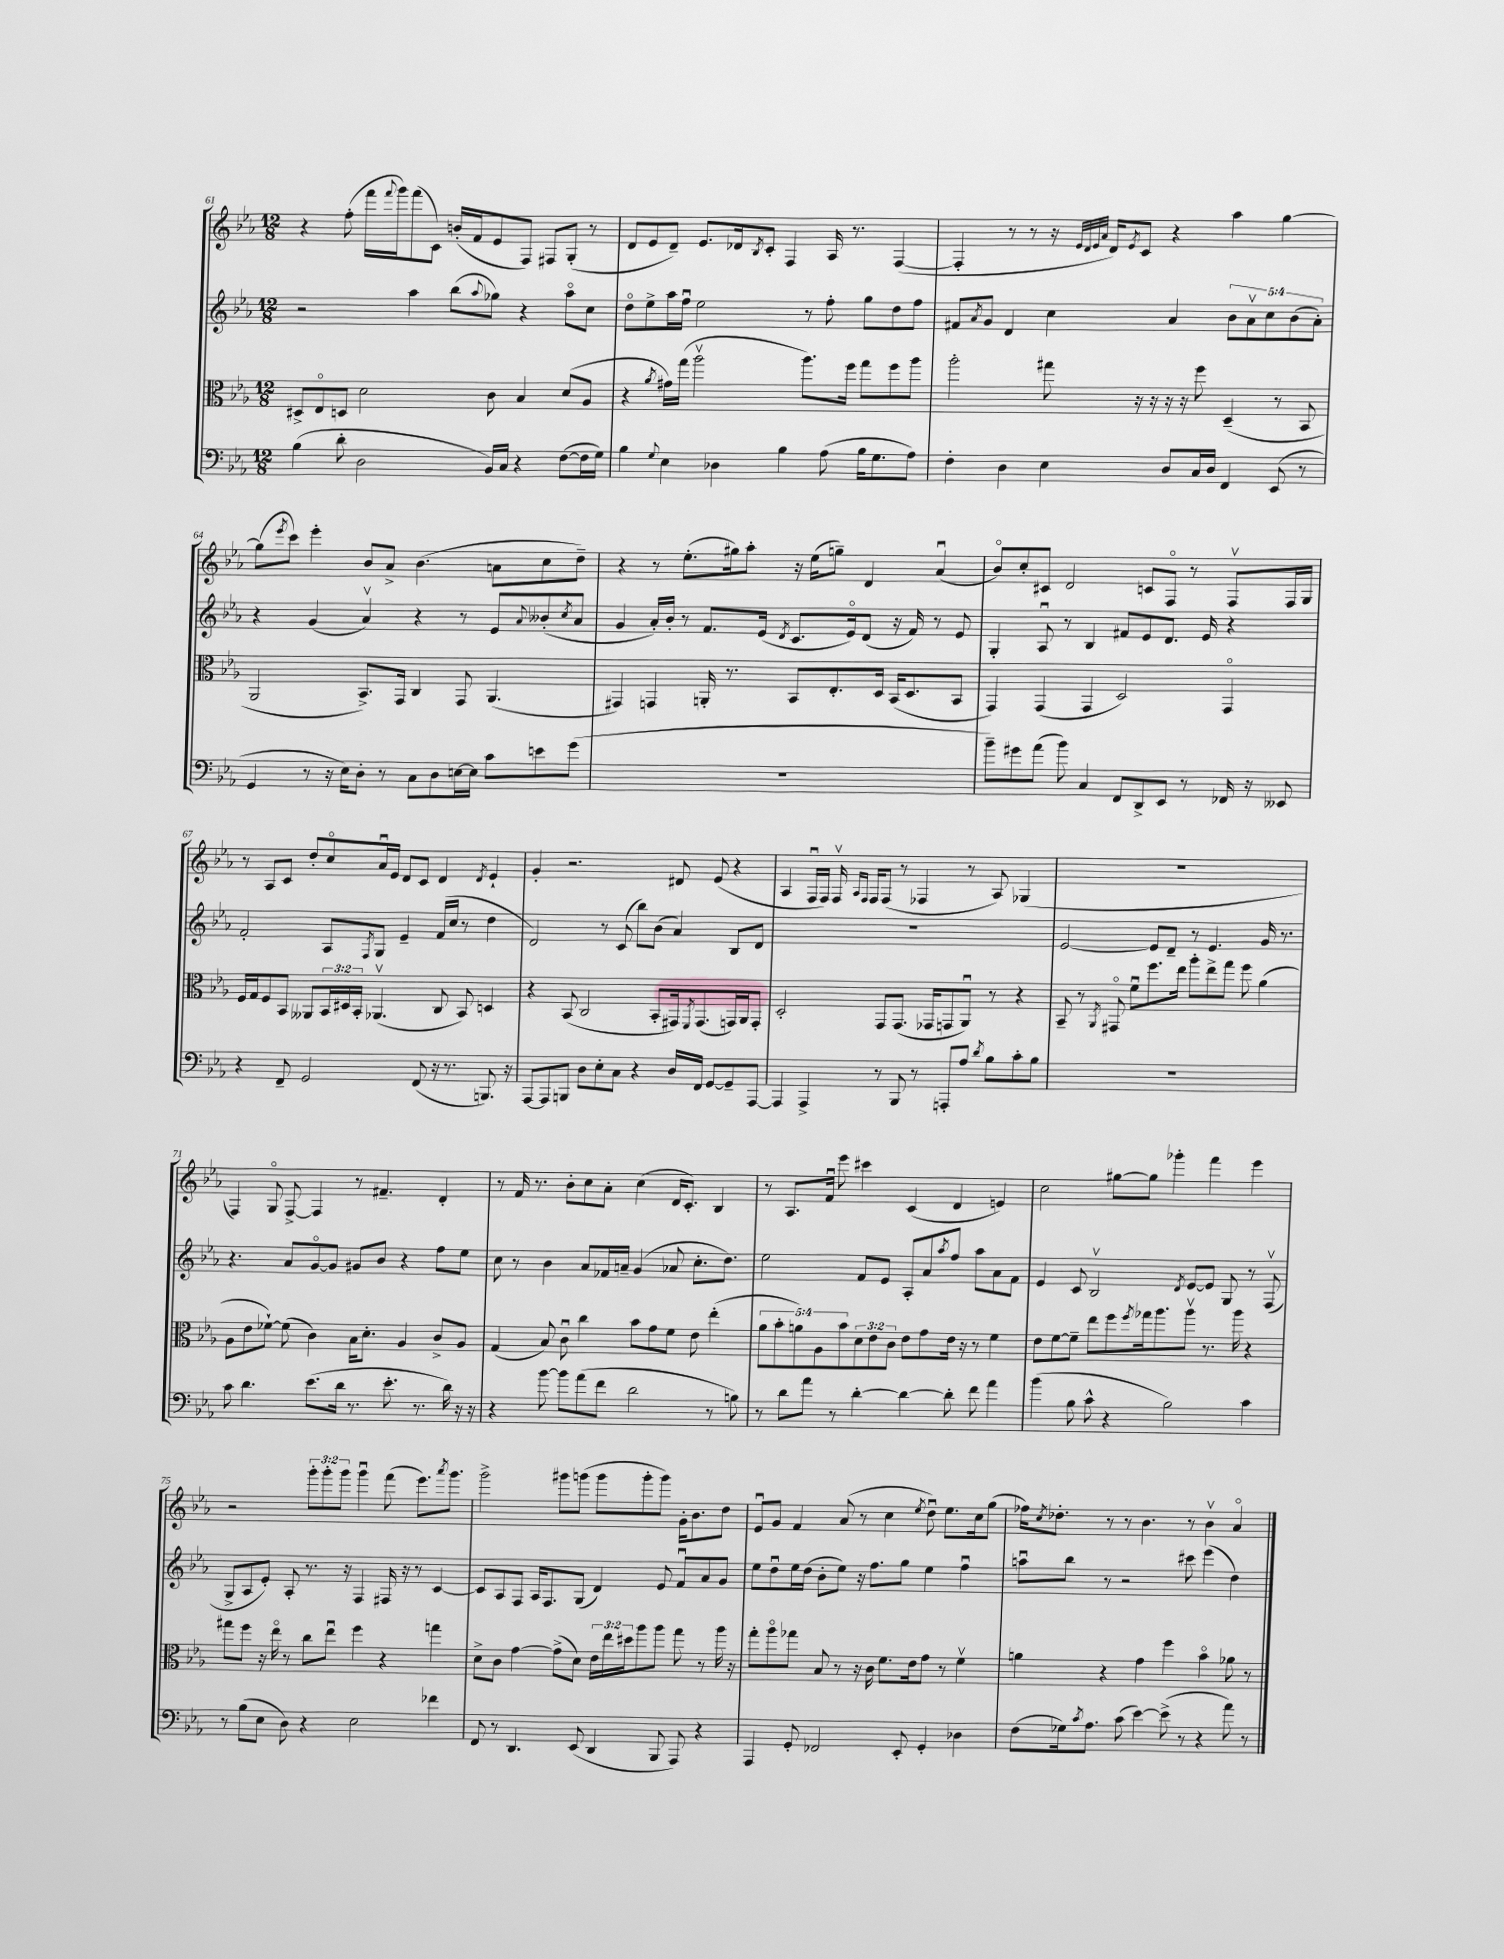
<<
\new StaffGroup <<
\new Staff = "s0" {
    \clef treble \key ees \major \numericTimeSignature \time 12/8 \override Staff.TupletNumber.text = #tuplet-number::calc-fraction-text
    r4 f''8-.( f'''16 \appoggiatura { f'''8 } g'''16) f'''8( c'8) b'16-.( f'16 ees'8 f8) fis8 g8-.( r8 |
    d'8 ees'8 d'8--) ees'8. des'16 \acciaccatura { bes8 } c'8-. f4 aes16 r8. f4~( |
    f4-. r8 r8 r16 \grace { ees'32 d'32 ees'32 aes'32 } d'16) \acciaccatura { ees'8 } c'8 r4 aes''4 g''4~ |
    g''8( \acciaccatura { ees'''8 } c'''8) ees'''4-. bes'8 aes'8-> bes'4.( a'8 c''8 d''8--) |
    r4 r8 ees''8.-.( gis''16) aes''8-. r16 ees''16( g''8--) d'4 aes'4\downbow( |
    bes'8\flageolet) c''8-. cis'8 d'2 c'8 f8\flageolet r8 f8\upbow f16 g16 |
    r8 aes8 c'8 d''8-. c''8\flageolet aes'16\downbow ees'16 d'8 c'8 d'4 \acciaccatura { d'8 } ees'4-! |
    g'4-. r2. dis'8 ees'8( r4 |
    aes4 f16\downbow f16) f16\upbow \grace { aes16 f16 } f16 f8( r8 fes4 r8 aes8) ges4( |
    R1. |
    f4) g8\flageolet f8~-> f4 r8 fis'4.-- d'4-. |
    r8 f'16 r8. bes'8-. c''8 aes'8-. c''4( d'16 c'8.-.) bes4 |
    r8 aes8. f'16\downbow ees'''8 cis'''4 c'4( d'4 e'4) |
    c''2 gis''8~ gis''8 ges'''4-. f'''4 ees'''4 |
    r2 \tuplet 3/2 { g'''8-. g'''8-. g'''8 } g'''4\downbow f'''8( ees'''8.) \acciaccatura { aes'''8 } g'''8. |
    g'''2-> gis'''8 g'''8( g'''8 g'''8-. g'''8) g'16-. bes'8. d''8 |
    ees'8\downbow g'8 f'4 aes'8( r8 c''4 \acciaccatura { ees''8 } d''8\downbow) ees''8. c''16 g''8( |
    fes''16) \acciaccatura { c''8 } des''8.-. r8 r8 bes'4. r8 bes'4\upbow aes'4\flageolet \bar "|." |
}
\new Staff = "s1" {
    \clef treble \key ees \major \numericTimeSignature \time 12/8 \override Staff.TupletNumber.text = #tuplet-number::calc-fraction-text
    r2 aes''4 bes''8( \appoggiatura { aes''8 } ges''8) r4 aes''8\flageolet c''8 |
    d''8\flageolet ees''8-> aes''16 f''16\downbow ees''2 r8 f''8-. g''8 d''8 f''8 |
    fis'8 \acciaccatura { aes'8 } g'8 d'4 c''4 aes'4 \tuplet 5/4 { bes'8 aes'8\upbow c''8 bes'8( aes'8-.) } |
    r4 g'4( aes'4\upbow) r4 r8 ees'8 \appoggiatura { aes'8 } beses'8-.( \acciaccatura { c''8 } aes'8 |
    g'4 aes'16-.) bes'16-. r8 f'8. ees'16( \acciaccatura { d'8 } c'8. ees'16\flageolet) d'8( r16 f'16) r8 ees'8 |
    g4-. aes8\downbow r8 bes4 fis'8 ees'8 d'8. ees'16 r4 |
    f'2-. aes8 \acciaccatura { f8 } g8 ees'4-- f'16( c''16 r8 d''4 |
    d'2) r8 c'8( bes''8) bes'8( aes'4) bes8 d'8 |
    R1. |
    ees'2~ ees'8 d'8-- r8 ees'4. g'16 r8. |
    r4. aes'8 g'8~\flageolet g'8 gis'8 bes'8 r4 f''8 ees''8 |
    c''8 r8 bes'4 aes'8 fes'16 a'16-- g'4( aes'8 c''8.-. d''8.) |
    ees''2 f'8 ees'8 aes8-. aes'8 \acciaccatura { aes''8 } f''8 aes''8 aes'8 f'8 |
    ees'4 c'8 bes2\upbow \acciaccatura { d'8 } ees'8~ ees'8 g8 r8 f8\upbow( |
    g8-> aes8 ees'8-.) aes8-. r8. r16 f4 fis16 r16 r8 c'4~ |
    c'8 aes8 f8 aes16 f8. g8( d'4) ees'8 f'8\downbow aes'8 g'8 |
    ees''8 d''8\downbow ees''16 d''16( bes'8-. ees''8) r16 f''8. g''8 ees''4 f''4\downbow |
    a''8\downbow bes''8 r8 r2 cis'''8 ees'''4( d''4) \bar "|." |
}
\new Staff = "s2" {
    \clef alto \key ees \major \numericTimeSignature \time 12/8 \override Staff.TupletNumber.text = #tuplet-number::calc-fraction-text
    dis8-> ees8\flageolet d8 d'2 c'8 bes4 d'8( aes8 |
    r4 \acciaccatura { aes'8 } gis'16) g''16( aes''2\upbow aes''8.) f''16 g''8 f''8 aes''8 |
    aes''2-. gis''8 r16 r16 r16 r16 f''8 d4--( r8 bes,8 |
    aes,2 bes,8.->) g,16 c4 g,8 aes,4.( |
    gis,4) g,4 a,16-. r8. bes,8 ees8.-. d16 bes,16( d8. bes,8 |
    g,4) g,4( g,4 d2) g,4\flageolet |
    f16 g16 f8 bes,8 aeses,8 \tuplet 3/2 { bes,16 dis16 bes,16-. } aes,4.\upbow( c8 bes,8) d4 |
    r4 bes,8( c2 bes,8-. gis,16) \acciaccatura { f,8 } gis,8.( g,16) aes,16 g,8-. |
    d2-. g,8 g,8.( ges,16 g,8 aes,8\downbow) r8 r4 |
    bes,8-- r8 \acciaccatura { aes,8 } gis,8\flageolet f'8\downbow f''8. ees''16 aes''8-. ees''8-> g''8 f''8 aes'4( |
    aes8 ees'8 fes'8~-!) fes'8( c'4) bes16 d'8.-. aes4 c'8-> aes8 |
    g4( bes8) c'8\downbow c''4 bes'8 g'8 f'8 ees'8 ees''4-.( |
    \tuplet 5/4 { aes'8 bes'8-. a'8) aes8 bes'8 } \tuplet 3/2 { d'8 ees'8 c'8 } ees'8 g'8 ees'16 r16 r8 f'4 |
    ees'8 f'8~ f'8-- ees''8 f''8 \acciaccatura { f''8 } ges''16 aes''8. aes''8\upbow r8. aes''16 r4 |
    gis''8 f''8 r16 ees''16\flageolet r8 c''8 ees''8\downbow f''4 r4 g''4 |
    d'8-> c'8 g'4~ g'8->( d'8) \tuplet 3/2 { ees'16 ees''16 dis''16 } aes''8 aes''8 g''8 r8 aes''16 r16 |
    g''8-. aes''8\flageolet ges''8 bes8 r8 r16 c'16 f'8. ees'16 g'8 r8 f'4\upbow |
    a'4 r4 g'4 f''4 bes'4\flageolet aes'8 r8 \bar "|." |
}
\new Staff = "s3" {
    \clef bass \key ees \major \numericTimeSignature \time 12/8
    bes4( d'8-. d2 bes,16) c16 r4 f8~( f16 g16) |
    bes4 \appoggiatura { g8 } ees4 des4 bes4 aes8( bes16 g8. aes8) |
    f4-. d4 ees4 d8 c16 d16 f,4 ees,8( r8 |
    g,4 r8 r16 ees16) d8-. r8 c8 d8 e16~ e16 c'8 e'8 g'8( |
    R1. |
    bes'8--) gis'8 aes'8( bes'8) c4 f,8 d,8-> ees,8 r8 fes,16 r16 eeses,8 |
    r4 f,8-- g,2 f,8( r16 r8. b,,8.) r16 |
    aes,,8~ aes,,8 b,,8 d8 ees8-. c8 r4 d16 f,16 g,8~ g,8-- aes,,8~ |
    aes,,4 aes,,4-> r8 bes,,8 r8 a,,8-. aes8 \acciaccatura { d'8 } bes8 c'8-. bes8 |
    R1. |
    c'8 d'4. ees'8.( d'16 r8. ees'8.-. r8. d'16) r16 r16 |
    r4 bes'8~ bes'8 aes'8( f'8 d'2 r8 b8) |
    r8 d'8 aes'8 r8 d'4~-. d'4~ d'8-. f'8 aes'4 |
    bes'4( bes8 c'8-^ r4 bes2) c'4 |
    r8 bes8( ees8 d8) r4 ees2 fes'4 |
    f,8 r8 d,4. ees,8( d,4 bes,,8 aes,,8) r4 |
    aes,,4 g,8-. fes,2 ees,8-. g,4-. des4 |
    f8( ges16) \acciaccatura { c'8 } aes8. c'8( ees'4~) ees'8->( r8 r4 aes'8) r8 \bar "|." |
}
>>
>>
\layout { \context { \Score currentBarNumber = #61 } }
